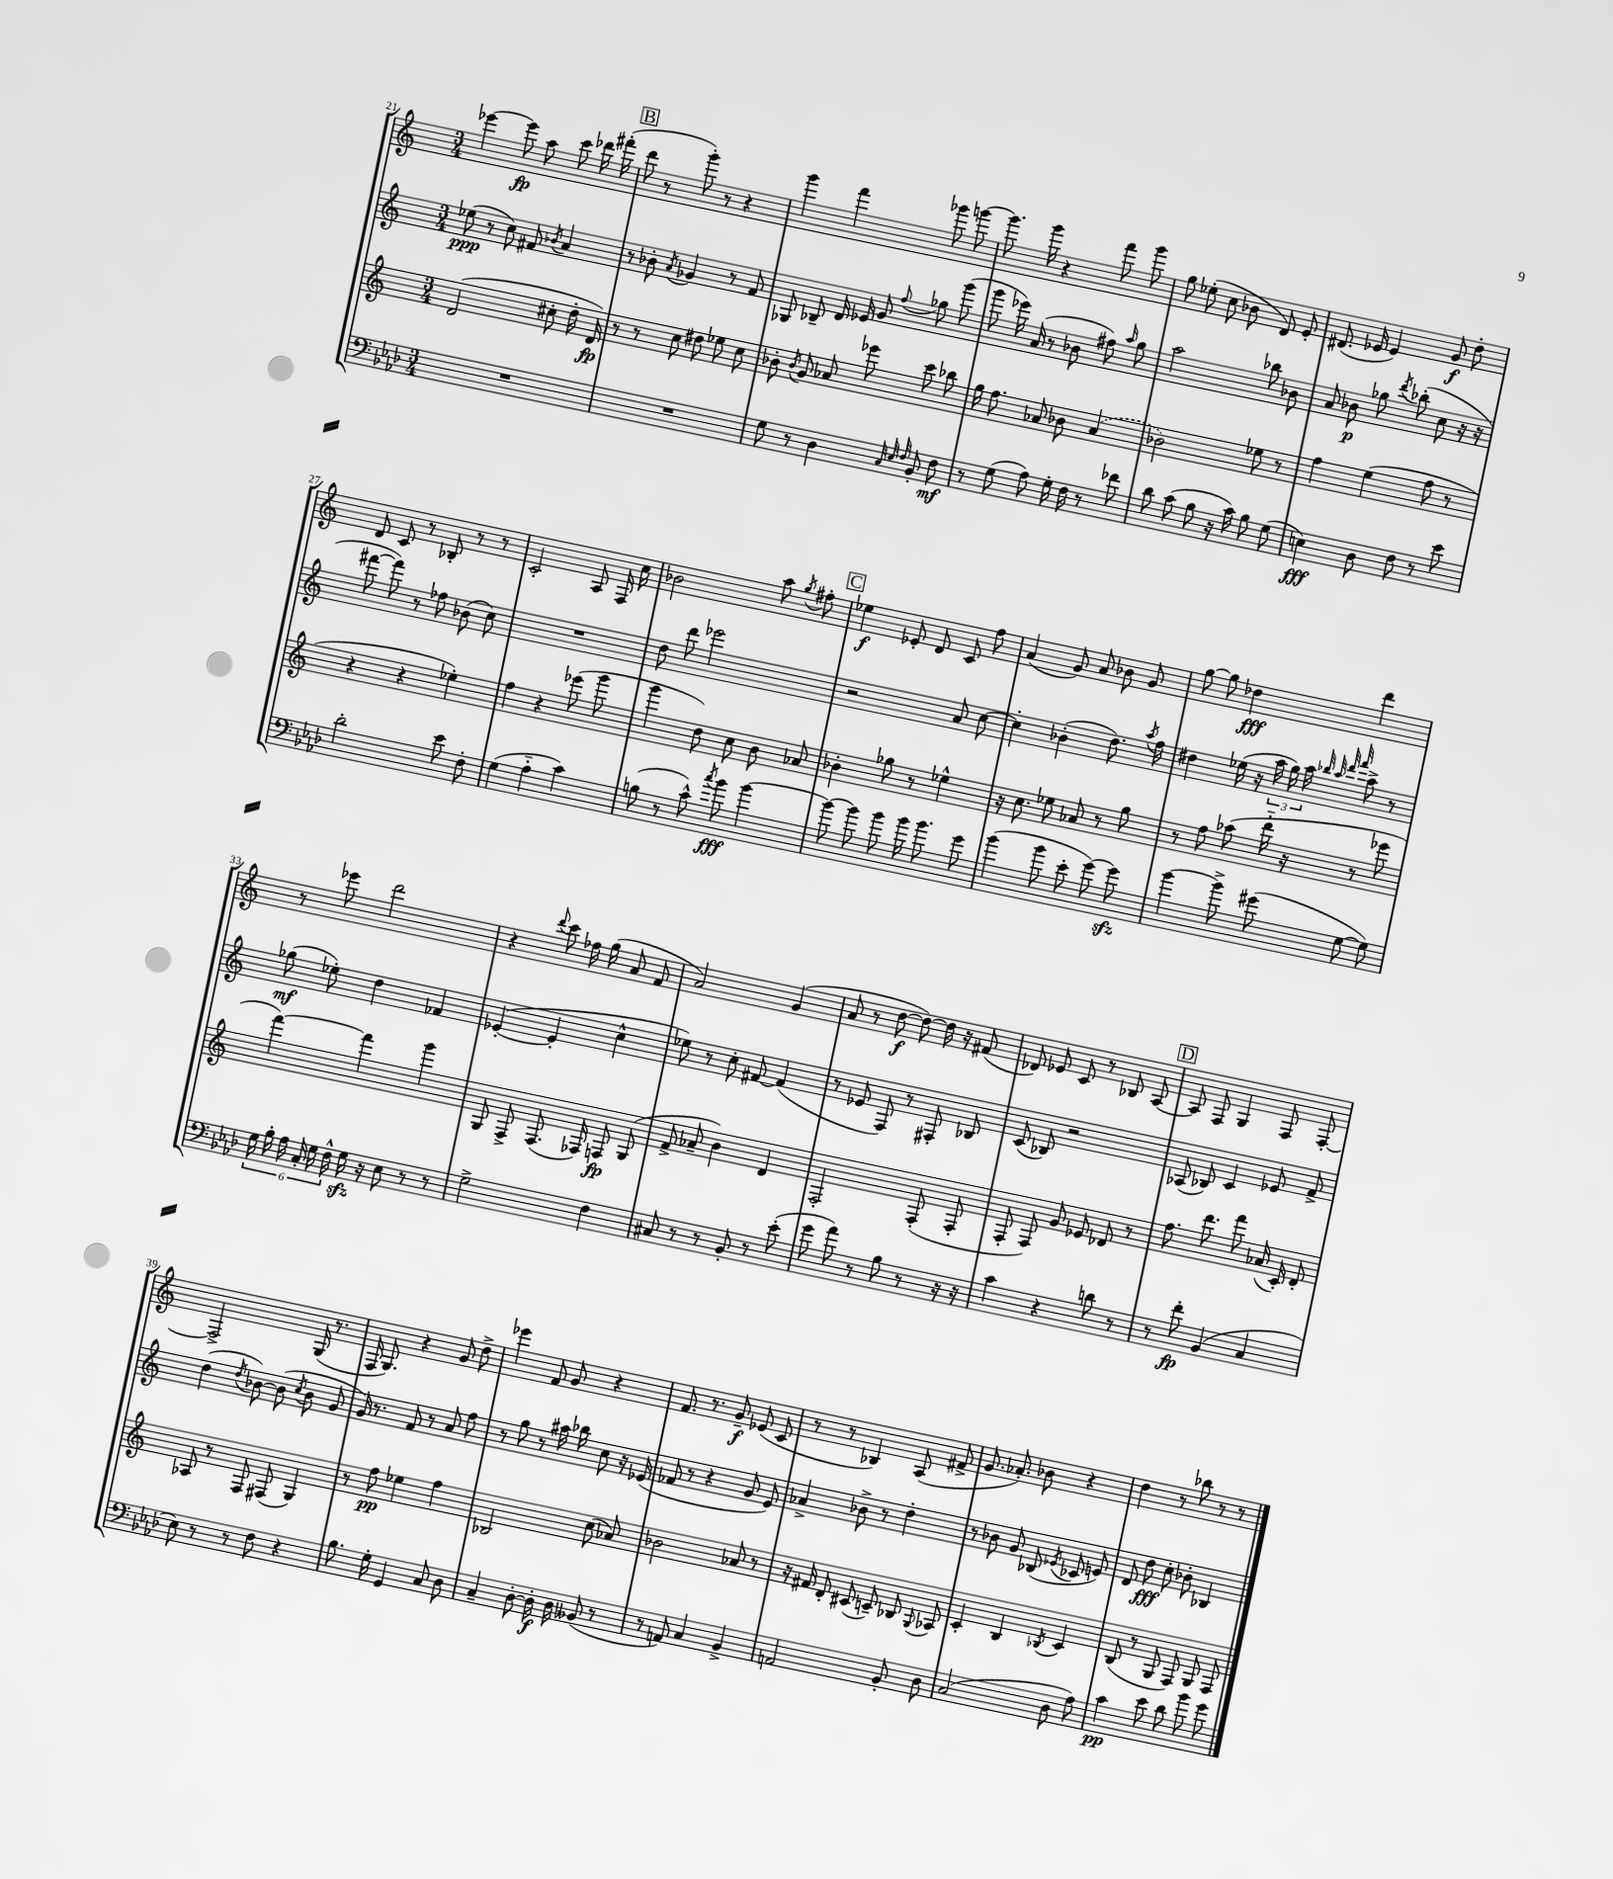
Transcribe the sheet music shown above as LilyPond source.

<<
\new StaffGroup <<
\new Staff = "s0" {
    \clef treble \key c \major \numericTimeSignature \time 3/4
    \autoBeamOff ees'''4~ ees'''8\fp a''8 c'''8 des'''16 fis'''16-.( |
    \mark \markup { \box "B" } d'''8 r8 g'''8-.) r8 r4 |
    g'''4 f'''4 ges'''8 g'''8~ |
    g'''8. g'''16 r4 f'''8 g'''8 |
    g''8 ees''8-.( c''8 bes'8 d'8) e'8-. |
    dis'8.( ees'16 ees'4) g'8\f d''8-. |
    d'8 c'8 r8 bes8-. r8 r8 |
    c'2-. a8 f16 c''16 |
    bes'2 a''8 \acciaccatura { g''8 } fis''8-. |
    \mark \markup { \box "C" } ees''4\f ees'8-. d'8 c'8 f''8 |
    a'4( g'8) a'8 bes'8 g'8 |
    g''8~ g''8 des''4\fff d'''4 |
    r8 ees'''8 d'''2 |
    r4 \appoggiatura { d'''8 } c'''8 fes''16 g''16( a'8 f'8 |
    a'2) g'4( |
    a'8 r8 d''8~\f d''8~) d''16 r16 fis'8( |
    des'8) ees'8 c'8 r8 bes8 a8~ |
    \mark \markup { \box "D" } a8 f8 g4 f8 f8~-. |
    f2-> g16( r8. |
    f16 g8.) r4 g'8 d''8-> |
    ees'''4 f'8 g'8 r4 |
    f'8. r8. g'8--\f ees'8( c'8 |
    r8 r8 bes4) a8( fis'8-> |
    g'8. aes'8.-.) bes'8 r4 |
    d''4 r8 bes''8 r8 r8 \bar "|." |
}
\new Staff = "s1" {
    \clef treble \key c \major \numericTimeSignature \time 3/4
    \autoBeamOff ees''8\ppp( r8 c''8) fis'8 \acciaccatura { bes'8 } a'4 |
    \mark \markup { \box "B" } r8 bes'8-. \acciaccatura { a'8 } ges'4 r8 f'8 |
    ges8 bes8-- d'16 ees'16 g'8 \appoggiatura { f''8 } ges''8 g'''8( |
    g'''8 ees'''16) a'16( r8 bes'8 fis''8) \grace { a''16 } g''8 |
    a''2 bes''8 bes'8 |
    a'8 bes'8\p ges''8 \acciaccatura { d'''8 } bes''8-.( c''8 r16 r16 |
    fis'''8~ fis'''8) r8 fes''8 bes'8( c''8) |
    R2. |
    d''8 d'''8 ees'''2 |
    \mark \markup { \box "C" } r2 a'8 c''8~ |
    c''4-. bes'4-.( d''8.) \acciaccatura { a''8 } f''16 |
    dis''4 ees''16( r16 \tuplet 3/2 { a''16 g''16) a''16 } \grace { bes''32 a''32 d'''32 f'''32 } a''8-> r8 |
    ges''8\mf( ees''8-.) d''4 fes'4 |
    ees'4~-.( ees'4-. c''4-^ |
    ees''8) r8 c''8-. fis'8~ fis'4( |
    r8 ees'8 f8) r8 fis8-. bes8 |
    c'8( bes8) r2 |
    \mark \markup { \box "D" } aes8( bes8) c'4 ees'8 f'8-> |
    d''4( \acciaccatura { d''8 } bes'8~) bes'8( \acciaccatura { c''8 } bes'8 g'8 |
    g'16) r8. f'8 r8 a'8 f''8 |
    r8 g''8 r8 ais''16 bes''16 c''8 r16 ees'16( |
    fes'8 r8 r4 g'8 e'8) |
    aes'4-> bes'8-> r8 d''4-. |
    r8 bes'8 g'8 bes8( \acciaccatura { ees'8 } ces'8 e'8) |
    d'8 d''8\fff c''8-. bes'8-. bes4 \bar "|." |
}
\new Staff = "s2" {
    \clef treble \key c \major \numericTimeSignature \time 3/4
    \autoBeamOff d'2( cis''8-. d''16-. d'16\fp) |
    \mark \markup { \box "B" } r8 r8 c''8 dis''8 ees''8 c''8 |
    bes'8-. \acciaccatura { bes'8 } g'8 aes'8 ees'''8 c'''8 bes''8 |
    g''16 f''8. aes'8 bes'8 \once \slurDashed aes'4( |
    bes'2) ees''8 r8 |
    f''4 e''4( f''8 r8 |
    r4 r4 ees''4-.) |
    f''4 r4 ees'''8( g'''8 |
    g'''4 d''8) c''8 b'8 aes'8 |
    \mark \markup { \box "C" } bes'4-. ges''8 r8 ees''4-^ |
    r16 c''8. ees''8 aes'8 r8 g''8 |
    r8 f''8 aes''8( d'''16-_ r16 r8 ees'''8 |
    f'''4~) f'''4 g'''4 |
    g8 f8-> f8.( fes16) f8\fp g8( |
    f'8-> aes'8-- b'4) d'4 |
    f2-. f8-.( f8-. |
    f8-. f8) g'8 ees'8 des'8 r8 |
    \mark \markup { \box "D" } f''8. d'''8. f'''8 aes'16( c'16-.) d'8-. |
    aes8 r8 f8 fis8( g4) |
    r8 f''8\pp ees''4 f''4 |
    bes2 c''8( aes'8) |
    bes'2 aes'8 r8 |
    r16 fis'16 d'8-. cis'8( c'8--) bes8 \appoggiatura { g8 } aes8 |
    c'4-. b4 \acciaccatura { bes8 } c'4 |
    b8( r8 g8 f8) g8 f8 \bar "|." |
}
\new Staff = "s3" {
    \clef bass \key aes \major \numericTimeSignature \time 3/4
    \autoBeamOff R2. |
    \mark \markup { \box "B" } R2. |
    g8 r8 des4 \grace { c32 ees32 f32 } bes,8-. f8\mf |
    r8 g8( aes8) g16-. f16 r8 fes'8 |
    des'8 c'8( bes8 r16 c'16) bes8 g8( |
    e4\fff) des8 f8 r8 ees'8 |
    des'2-. ees'8 f8-. |
    g4( aes4-_ c'4) |
    b8( r8 c'8-^) \acciaccatura { c''8 } bes'8\fff bes'4~ |
    \mark \markup { \box "C" } bes'8~ bes'8 bes'8 bes'16 bes'8. g'8 |
    bes'4( bes'8 ees'8-. g'8~) g'8\sfz |
    bes'4~ bes'8-> gis'8( g8~ g8) |
    \tuplet 6/4 { g16 bes16-. aes16 c16-. g16 f16-^ } g16\sfz r16 ees8 r8 r8 |
    g2-> f4 |
    cis8 r8 r8 bes,8-. r8 ees'8-.( |
    g'8 aes'8) r8 bes8 r8 r16 r16 |
    c'4 r4 d'8 r8 |
    \mark \markup { \box "D" } r8 f'8-.\fp bes,4( c4 |
    ees8) r8 r8 f8 r4 |
    bes8. g16-. g,4 c8 des8 |
    c4-- des8~-. des16-.\f des16 beses,8( r8 |
    r8 a,8) c4 bes,4-> |
    a,2 bes,8-. des8 |
    c2( des8 aes8) |
    c'4\pp ees'8 des'8 bes'8 g'8 \bar "|." |
}
>>
>>
\layout { \context { \Score currentBarNumber = #21 } }
